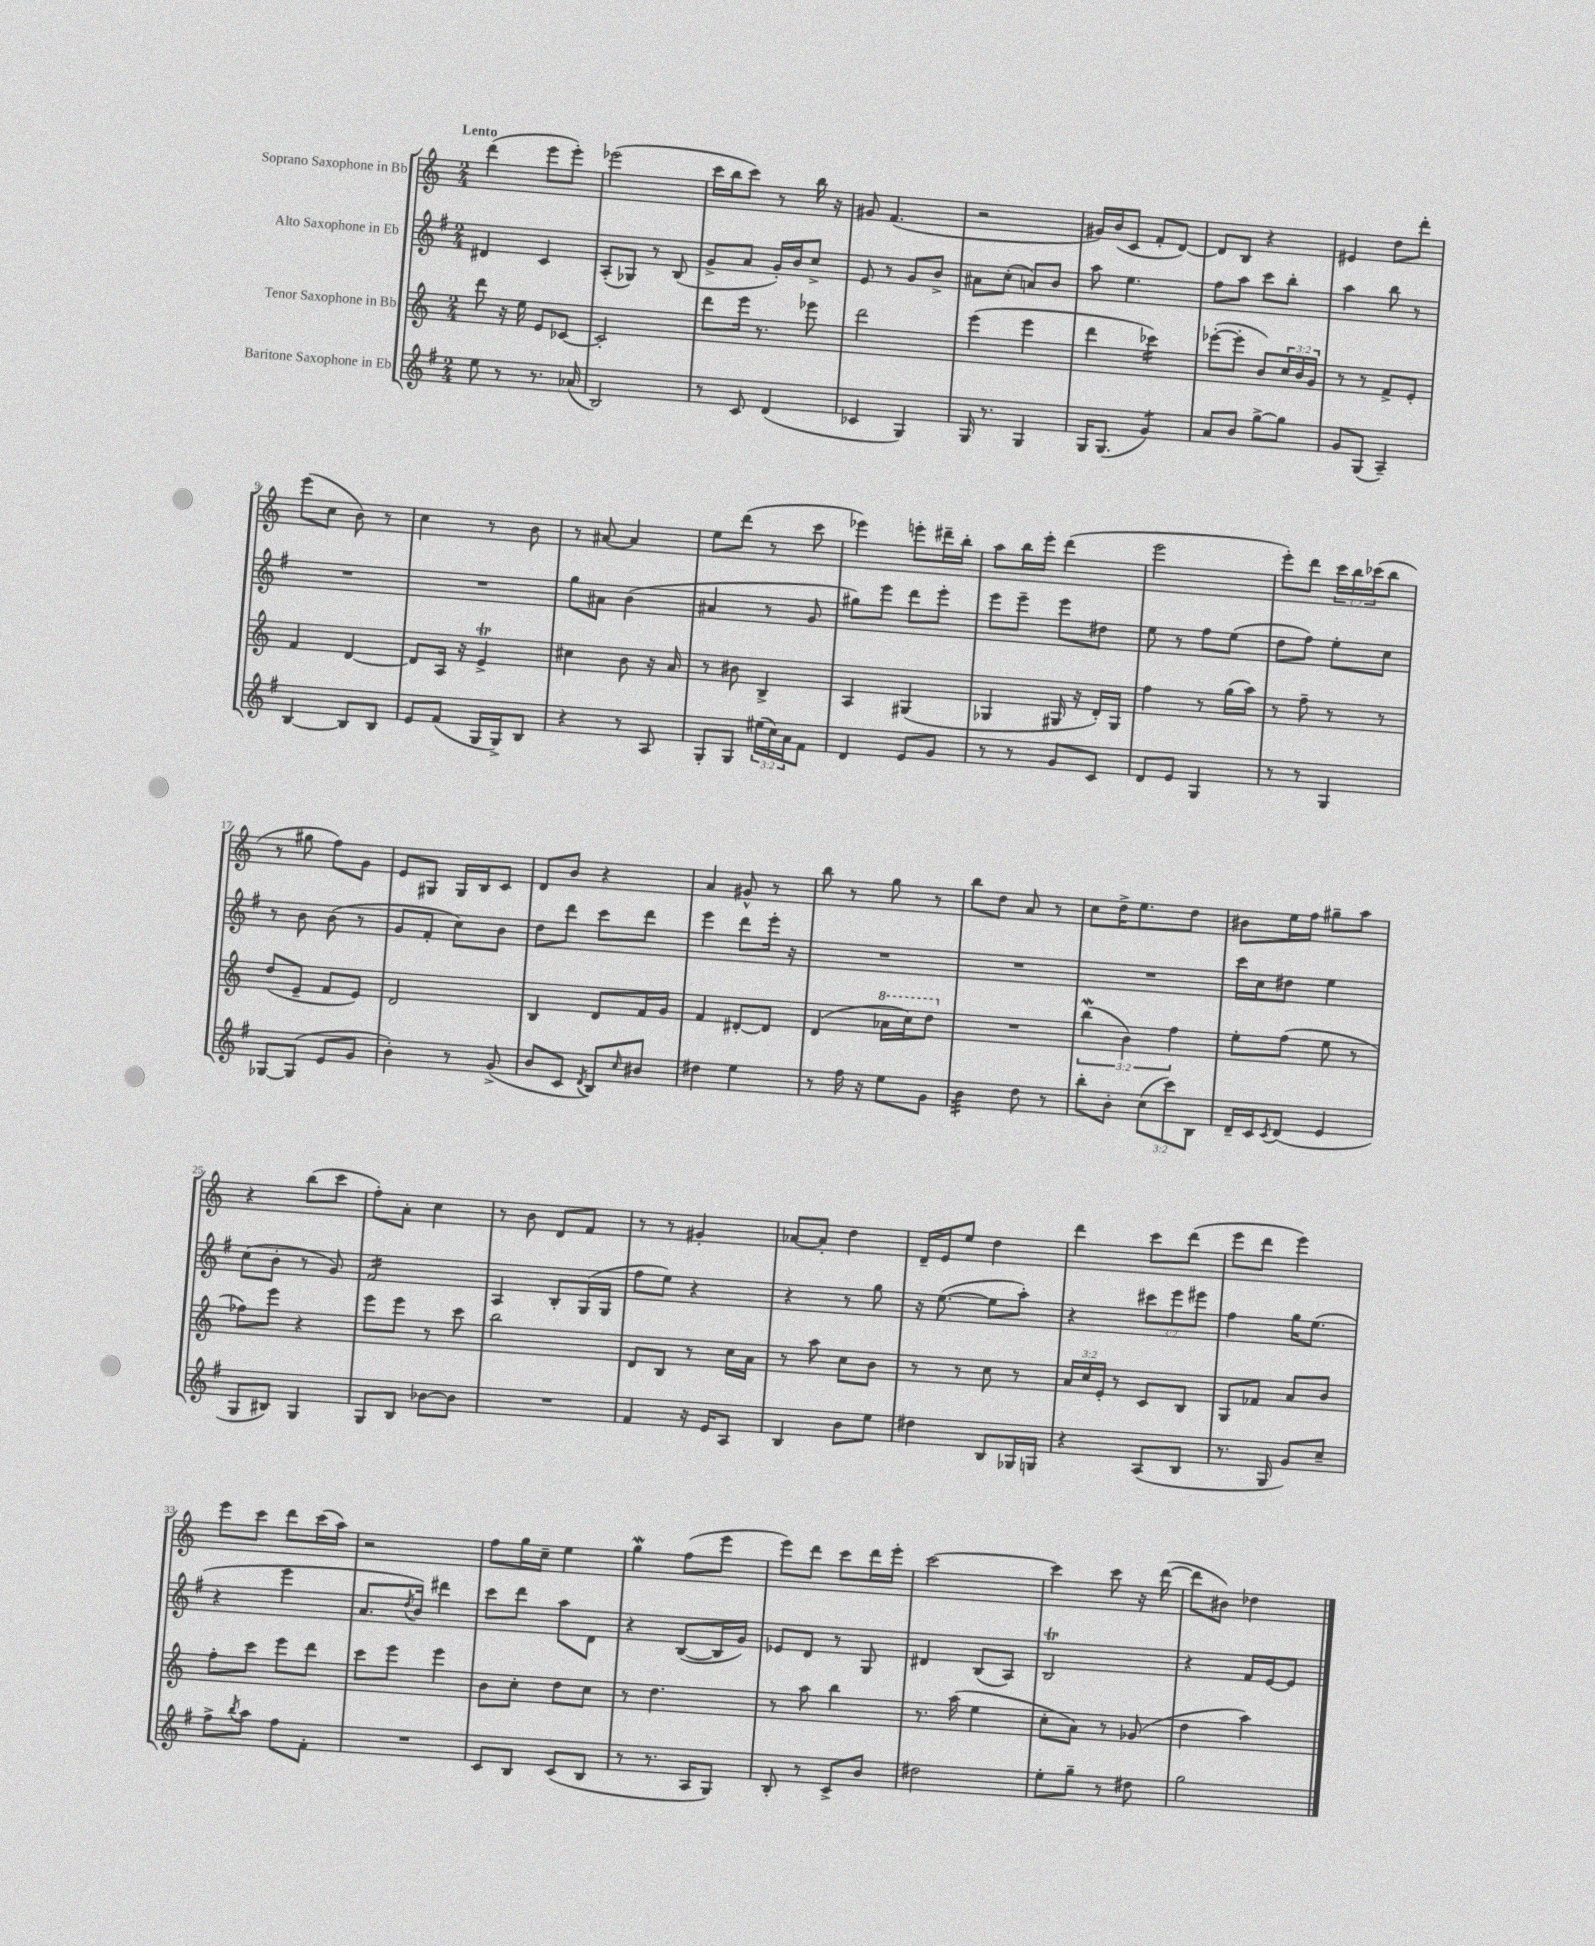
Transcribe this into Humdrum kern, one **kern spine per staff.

**kern	**kern	**kern	**kern
*staff4	*staff3	*staff2	*staff1
*clefG2	*clefG2	*clefG2	*clefG2
*k[f#]	*k[]	*k[f#]	*k[]
*M2/4	*M2/4	*M2/4	*M2/4
8ee	8ddd	4d#	(4ddd
8r	16r	.	.
.	16ee	.	.
8.r	8e	4c	8eee
.	[8c-	.	8eee')
(16a-	.	.	.
=	=	=	=
2B)	2c-']	(8A'	(2eee-
.	.	8G-)	.
.	.	8r	.
.	.	(8B	.
=	=	=	=
8r	8ddd	8g^	16ccc
.	.	.	16bb
8c	16eee	8a	8ccc)
.	8.r	.	.
(4d	.	16g')	8r
.	.	16b	.
.	8eee-	8cc^	16bb
.	.	.	16r
=	=	=	=
4c-	2ddd	8e	8g#
.	.	8r	(4.f
4G)	.	8g	.
.	.	8b^	.
=	=	=	=
16G	(4eee	8a#	2r
8.r	.	.	.
.	.	(8cc'	.
4G	4eee	8a)	.
.	.	8b	.
=	=	=	=
16G	4ddd	8aa	16g#)
(8.G	.	.	(16b
.	.	4.ee	8c
4g)	4ccc-)	.	8f'
.	.	.	[8d)
=	=	=	=
8a	([8eee-'	8ff#	8d]
8b	8eee-']	8aa	8B
[8gg^	8b)	8ccc	4r
8gg]	24cc	8bb'	.
.	24b	.	.
.	24g	.	.
=	=	=	=
8g	8r	4aa	4e#
(8G	8r	.	.
4A~)	8f^	8bb	8dd
.	8e'	8r	8ddd'
=	=	=	=
[4B	4f	2r	(8eee
.	.	.	8cc
8B]	[4d	.	8b)
8B	.	.	8r
=	=	=	=
8e	8d]	2r	4cc
(8f#	16A	.	.
.	16r	.	.
16G	4e^	.	8r
16G^)	.	.	.
8B	.	.	8b
=	=	=	=
4r	4cc#	8gg	8r
.	.	8a#	[8a#
8r	8b	(4b	4a#]
8A	16r	.	.
.	16a	.	.
=	=	=	=
8G'	8r	4a#	8ee
8G	8b#	.	(8ddd
(24ee#	4B^	8r	8r
24cc)	.	.	.
24a	.	.	.
8f#	.	8g	8ccc
=	=	=	=
4d	4A	8gg#)	4eee-)
.	.	8eee	.
8e	(4G#	8ddd	8eee'
8g	.	8eee'	16ddd#~
.	.	.	16bb'
=	=	=	=
8r	4G-	8eee	8aa
8r	.	8eee~	16bb
.	.	.	16eee'
8g	16G#	8eee	(4ddd
.	16r	.	.
8c	16d')	8dd#	.
.	16G#	.	.
=	=	=	=
8d	4ff	8ee	2eee
8e	.	8r	.
4G	8r	8ff#	.
.	(16gg	(8ee	.
.	16aa)	.	.
=	=	=	=
8r	8r	8dd	8eee')
8r	8ff~	8ff#)	8ddd
4G	8r	8ee'	24ccc
.	.	.	24bb
.	.	.	(24ccc-
.	8r	8cc	8bb
=	=	=	=
[8G-	(8dd	8r	8r
(8G-]	8e~	8b	8gg#
8e	8f	(8b	8ff)
8g	8e)	8r	8g
=	=	=	=
4b')	2d	8g	8e
.	.	8f#'	8G#
8r	.	8cc)	16G#
.	.	.	16B
(8g^	.	8b	8c
=	=	=	=
8b	4B	8dd	8d
8c	.	8ddd	8b
8qd	.	.	.
8B)	8d	8ccc	4r
16qqcc	.	.	.
8b#	16f	8ddd	.
.	16g	.	.
=	=	=	=
4dd#	4f	4eee	4a
4ee	[8d#'	8ddd	8g#^^
.	8d#]	16eee'	8r
.	.	16r	.
=	=	=	=
8r	(4d	2r	8bb
16ff#	.	.	8r
16r	.	.	.
8ee	16aa-	.	8gg
.	16ccc)	.	.
8g	8ddd	.	8r
=	=	=	=
4b	2r	2r	8bb
.	.	.	8dd
8dd	.	.	8a
8r	.	.	8r
=	=	=	=
8bb'	(6bb	2r	8cc
8b'	.	.	16dd^
.	6b)	.	.
.	.	.	8.ee
(12cc	.	.	.
12ccc)	6ff	.	.
.	.	.	8dd
12B	.	.	.
=	=	=	=
16d~	8ee'	16ccc	8b#
16c	.	16cc	.
8qc	.	.	.
(8d	(8ff	8dd#	16ee
.	.	.	16ff
4e	8ee	4ee	8gg#~
.	8r	.	8aa
=	=	=	=
8G	8ff-)	(8cc	4r
8B#)	8eee	8b'	.
4G	4r	8r	(8bb
.	.	8g)	8ccc
=	=	=	=
8G	8eee	2f#	8ff')
8B	8eee	.	8a'
[8b-	8r	.	4cc
8b-]	8ccc	.	.
=	=	=	=
2r	2bb	4A	8r
.	.	.	8b
.	.	8B'	8d
.	.	(16G	8f
.	.	16G	.
=	=	=	=
4f#	8d	8ff#	8r
.	8B	8ee)	8r
16r	8r	4r	4g#'
16e	.	.	.
8A	16cc	.	.
.	16a	.	.
=	=	=	=
4B	8r	4r	[8a-
.	8aa	.	8a-']
8b	8cc	8r	4dd
8ee	8b	8gg	.
=	=	=	=
4dd#	8r	16r	16d~
.	.	([8.ee	16e
.	8r	.	8ee
8B	8cc	8ee]	4dd
16G-	8r	8aa')	.
16G	.	.	.
=	=	=	=
4r	24a	4r	4ddd
.	24cc	.	.
.	24e'	.	.
.	8r	.	.
(8A	8c	12ccc#	8ccc
.	.	12eee	.
8B	8B	.	(8ddd
.	.	12eee#	.
=	=	=	=
8.r	8G	4ff#	8eee
.	8f-	.	8ddd
16G	.	.	.
8g)	8a	16gg	4eee)
.	.	(8.ee	.
8cc~	8b	.	.
=	=	=	=
8ff#^	8ff'	4r	8eee
8qbb	.	.	.
8aa	8ccc	.	8ccc
8ff#	8eee	4eee	8ddd
8f#'	8ddd	.	(16ccc
.	.	.	16aa)
=	=	=	=
2r	8ccc	8.a	2r
.	8eee	.	.
.	.	8qdd	.
.	.	16b)	.
.	4eee	4ddd#	.
=	=	=	=
8c	8b	8ccc	8ff
8B	8cc'	8ddd	16gg
.	.	.	16cc~
(8c	8dd	8aa	4ee
8B	8cc	8d	.
=	=	=	=
8r	8r	4r	4gg
8.r	4.dd	.	.
.	.	([8B	(8ff
16A	.	.	.
8G)	.	16B]	8eee
.	.	16g)	.
=	=	=	=
8B'	8r	8e-	8eee)
8r	8aa	8d	8ddd
8c^	4bb	8r	8ccc
8b	.	8G	16ddd
.	.	.	16eee'
=	=	=	=
2dd#	8.r	4d#	[2ccc
.	(16aa	.	.
.	4ee	(8B	.
.	.	8A)	.
=	=	=	=
8ee'	8cc'	2B	4ccc]
8gg~	8a)	.	.
8r	8r	.	8ccc
8dd#	(8g-	.	16r
.	.	.	([16ddd
=	=	=	=
2gg	4dd	4r	8ddd]
.	.	.	8b#)
.	4aa)	16f#	4dd-
.	.	[16e	.
.	.	8e]	.
==	==	==	==
*-	*-	*-	*-
